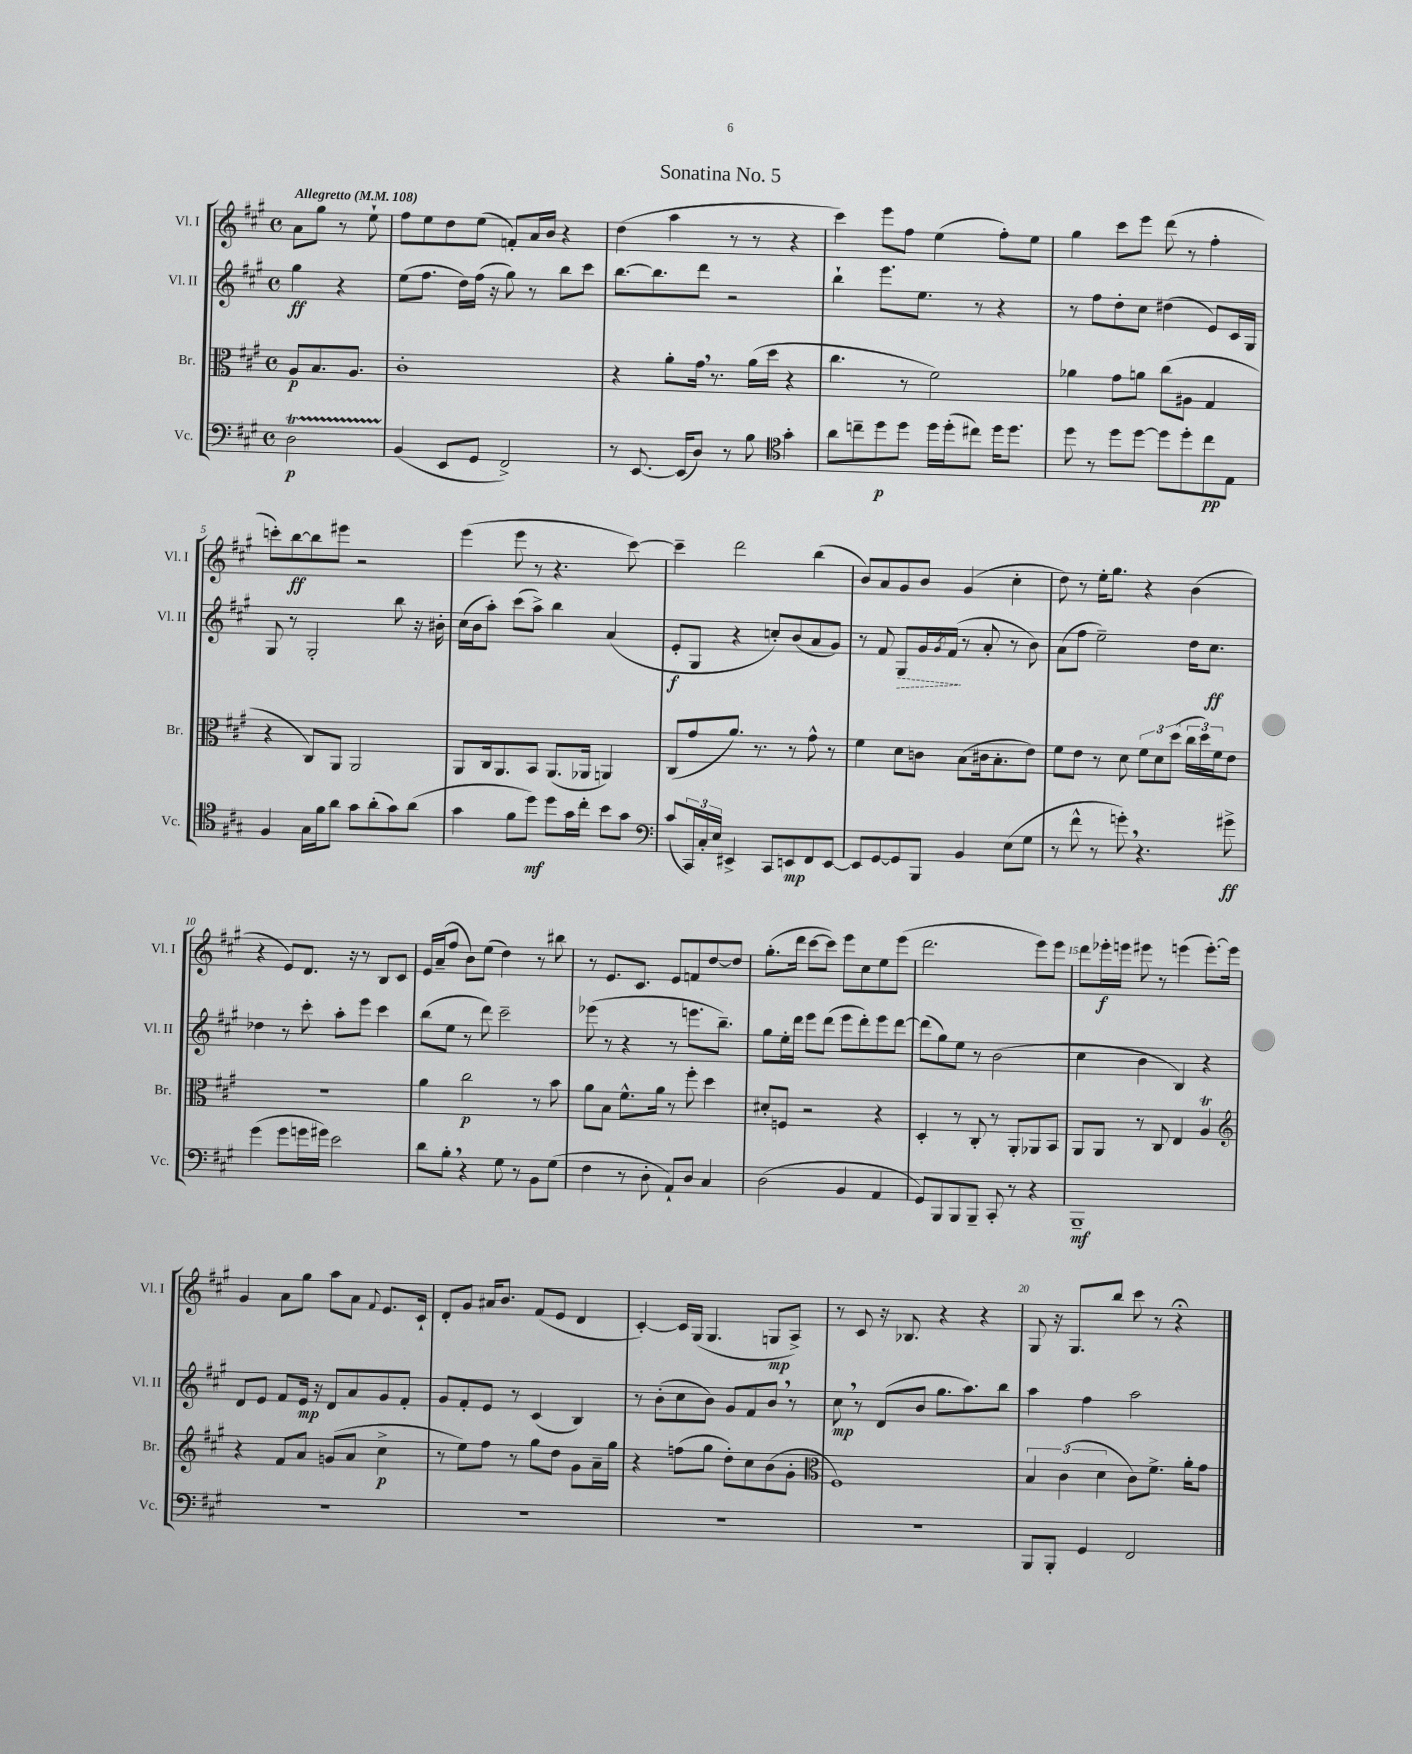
\header { title = "Sonatina No. 5" }
<<
\new StaffGroup <<
\new Staff = "s0" \with { instrumentName = "Vl. I" shortInstrumentName = "Vl. I" } {
    \clef treble \key a \major \defaultTimeSignature \time 4/4 \partial 2 \tempo "Allegretto" 4 = 108
    a'8 gis''8 r8 e''8-! |
    fis''8 e''8 d''8 e''8( f'8-.) a'16 b'16 r4 |
    d''4( a''4 r8 r8 r4 |
    cis'''4) e'''8 fis''8 e''4( fis''8-.) e''8 |
    gis''4 cis'''8 e'''8 d'''8( r8 fis''4-. |
    c'''8-.) b''8~\ff b''8 eis'''8 r2 |
    e'''4( e'''8 r8 r4. cis'''8~) |
    cis'''4-- d'''2 b''4( |
    b'8) a'8 gis'8 b'8 gis'4( cis''4-. |
    d''8) r8 e''16-. gis''8. r4 b'4( |
    r4 e'8) d'8. r16 r8 b8 cis'8 |
    e'16 a'16--( fis''8 b'8) e''8( d''4) r8 bis''8 |
    r8 e'8. cis'8. e'8 f'8 d''8~ d''8 |
    gis''8.-.( d'''16 cis'''8~ cis'''8) e'''8 cis''8 e''8 e'''8( |
    d'''2. e'''8) e'''8 |
    d'''8 ees'''16-.\f e'''16 eis'''8 r8 e'''4( e'''8.~-.) e'''16 |
    gis'4 a'8 gis''8 a''8 a'8 \appoggiatura { fis'8 } e'8. cis'16-! |
    d'8-. gis'8 ais'16 b'8. fis'8( e'8 d'4 |
    cis'4~-.) cis'16 gis16( gis4. g8\mp a8->) |
    r8 cis'8 r16 bes8. r4 r4 |
    gis8 r16 gis8. b''8 cis'''8 r8 r4\fermata \bar "|." |
}
\new Staff = "s1" \with { instrumentName = "Vl. II" shortInstrumentName = "Vl. II" } {
    \clef treble \key a \major \defaultTimeSignature \time 4/4 \partial 2
    gis''4\ff r4 |
    e''8( fis''8. d''16) fis''16( r16 gis''8) r8 b''8 cis'''8 |
    b''8.~ b''8. d'''8 r2 |
    b''4-! e'''8. e''8. r8 r4 |
    r8 fis''8 d''8-. cis''8 dis''4( e'8) cis'16 gis16 |
    gis8 r8 gis2-. b''8 r16 bis'16-. |
    cis''16( b'16 a''8-.) cis'''8( a''8->) b''4 a'4( |
    e'8-.\f gis8 r4 c''8-.) b'8( a'8 gis'8) |
    r8 fis'8 \once \override Hairpin.style = #'dashed-line gis8\> gis'16 \acciaccatura { gis'8 } fis'16\!( r8 a'8-. r8 b'8) |
    a'8( fis''8 e''2--) d''16 cis''8.\ff |
    des''4 r8 cis'''8-. a''8-. e'''8 cis'''4 |
    b''8( e''8 r8 d'''8) cis'''2-- |
    ees'''8( r8 r4 r8 e'''8. b''8.--) |
    gis''8 e''16-. d'''16 e'''8 d'''8( e'''8 d'''8-.) e'''8 d'''8~ |
    d'''8( gis''8) e''8 r8 b'2( |
    cis''4 b'4 b4) r4 |
    d'8 e'8 fis'8 e'16\mp r16 d'8 a'8 gis'8 fis'8-. |
    gis'8 fis'8-. e'8 r8 cis'4( b4) |
    r8 b'8-.( cis''8 b'8) gis'8 fis'8 b'8 \breathe r8 |
    cis''8\mp \breathe r8 d'8( b'8 gis''8. a''8.) b''8 |
    a''4 fis''4 a''2 \bar "|." |
}
\new Staff = "s2" \with { instrumentName = "Br." shortInstrumentName = "Br." } {
    \clef alto \key a \major \defaultTimeSignature \time 4/4 \partial 2
    a8\p b8. a8. |
    cis'1-. |
    r4 a'8-. gis'16 \breathe r8. a'16( d''16 r4 |
    cis''4. r8 fis'2) |
    aes'4 gis'8 a'8 cis''8( ais8 gis4 |
    r4 cis8) a,8 a,2 |
    a,8 cis16 a,8. b,8 a,8.( aes,16 a,4) |
    cis8( gis'8 a'8.) r8. r8 gis'8-^ r8 |
    fis'4 d'8 c'8 b8( cis'16 b8.-. e'8) |
    fis'8 e'8 r8 d'8 \tuplet 3/2 { fis'8 d'8 d''8( } \tuplet 3/2 { cis''16 d''16) fis'16 } e'8 |
    R1 |
    a'4 cis''2\p r8 b'8 |
    a'8 b8 fis'8.-^ a'16 r8 fis''8-. d''4 |
    dis'8-. f8 r2 r4 |
    d4-. r8 cis8-. r8 a,8-. aes,8 b,8 |
    a,8 a,8 r8 cis8 e4 a4\trill |
    \clef treble r4 fis'8 a'8 g'8( a'8 cis''4->\p |
    r8 e''8) fis''8 r8 gis''8 d''8 gis'8 a'16-- gis''16 |
    r4 f''8( gis''8 d''8-.) cis''8 b'8( gis'8-. |
    \clef alto fis1) |
    \tuplet 3/2 { b4 cis'4( d'4 } cis'8) fis'8.-> a'16-. gis'8 \bar "|." |
}
\new Staff = "s3" \with { instrumentName = "Vc." shortInstrumentName = "Vc." } {
    \clef bass \key a \major \defaultTimeSignature \time 4/4 \partial 2
    d2\startTrillSpan\p |
    b,4\stopTrillSpan( e,8 gis,8 fis,2->) |
    r8 e,8.~ e,16( d8) r8 b8 \clef tenor gis'4-. |
    a'8 c''8-- d''8\p d''8 d''16 d''16-.( cis''8) d''16 d''8. |
    d''8 r8 d''8 d''8~ d''8 d''8-. cis''8\pp e8 |
    fis4 gis16 fis'16 a'8 gis'8 a'8-.( gis'8) a'8( |
    gis'4 fis'8 d''8\mf) d''8 gis'16 cis''16-. b'8 gis'8 |
    \clef bass cis'8( \tuplet 3/2 { cis,16) cis16-. e16 } eis,4-> cis,8 e,8\mp fis,8 e,8~ |
    e,8 gis,8~ gis,8 b,,8 b,4 e8( gis8 |
    r8 fis'8-^ r8 g'8-.) \breathe r4. gis'8->\ff |
    gis'4( gis'8 g'16 gis'16) e'2 |
    d'8 b8-. \breathe r4 gis8 r8 b,8 gis8( |
    fis4 r8 d8-. a,8-!) d8 cis4 |
    d2( b,4 a,4 |
    gis,8) b,,8 b,,8 b,,8-- cis,8-. r8 r4 |
    b,,1--\mf |
    R1 |
    R1 |
    R1 |
    R1 |
    b,,8 b,,8-. gis,4 fis,2 \bar "|." |
}
>>
>>
\layout { \context { \Score \override BarNumber.break-visibility = ##(#f #t #t) barNumberVisibility = #(every-nth-bar-number-visible 5) } }
